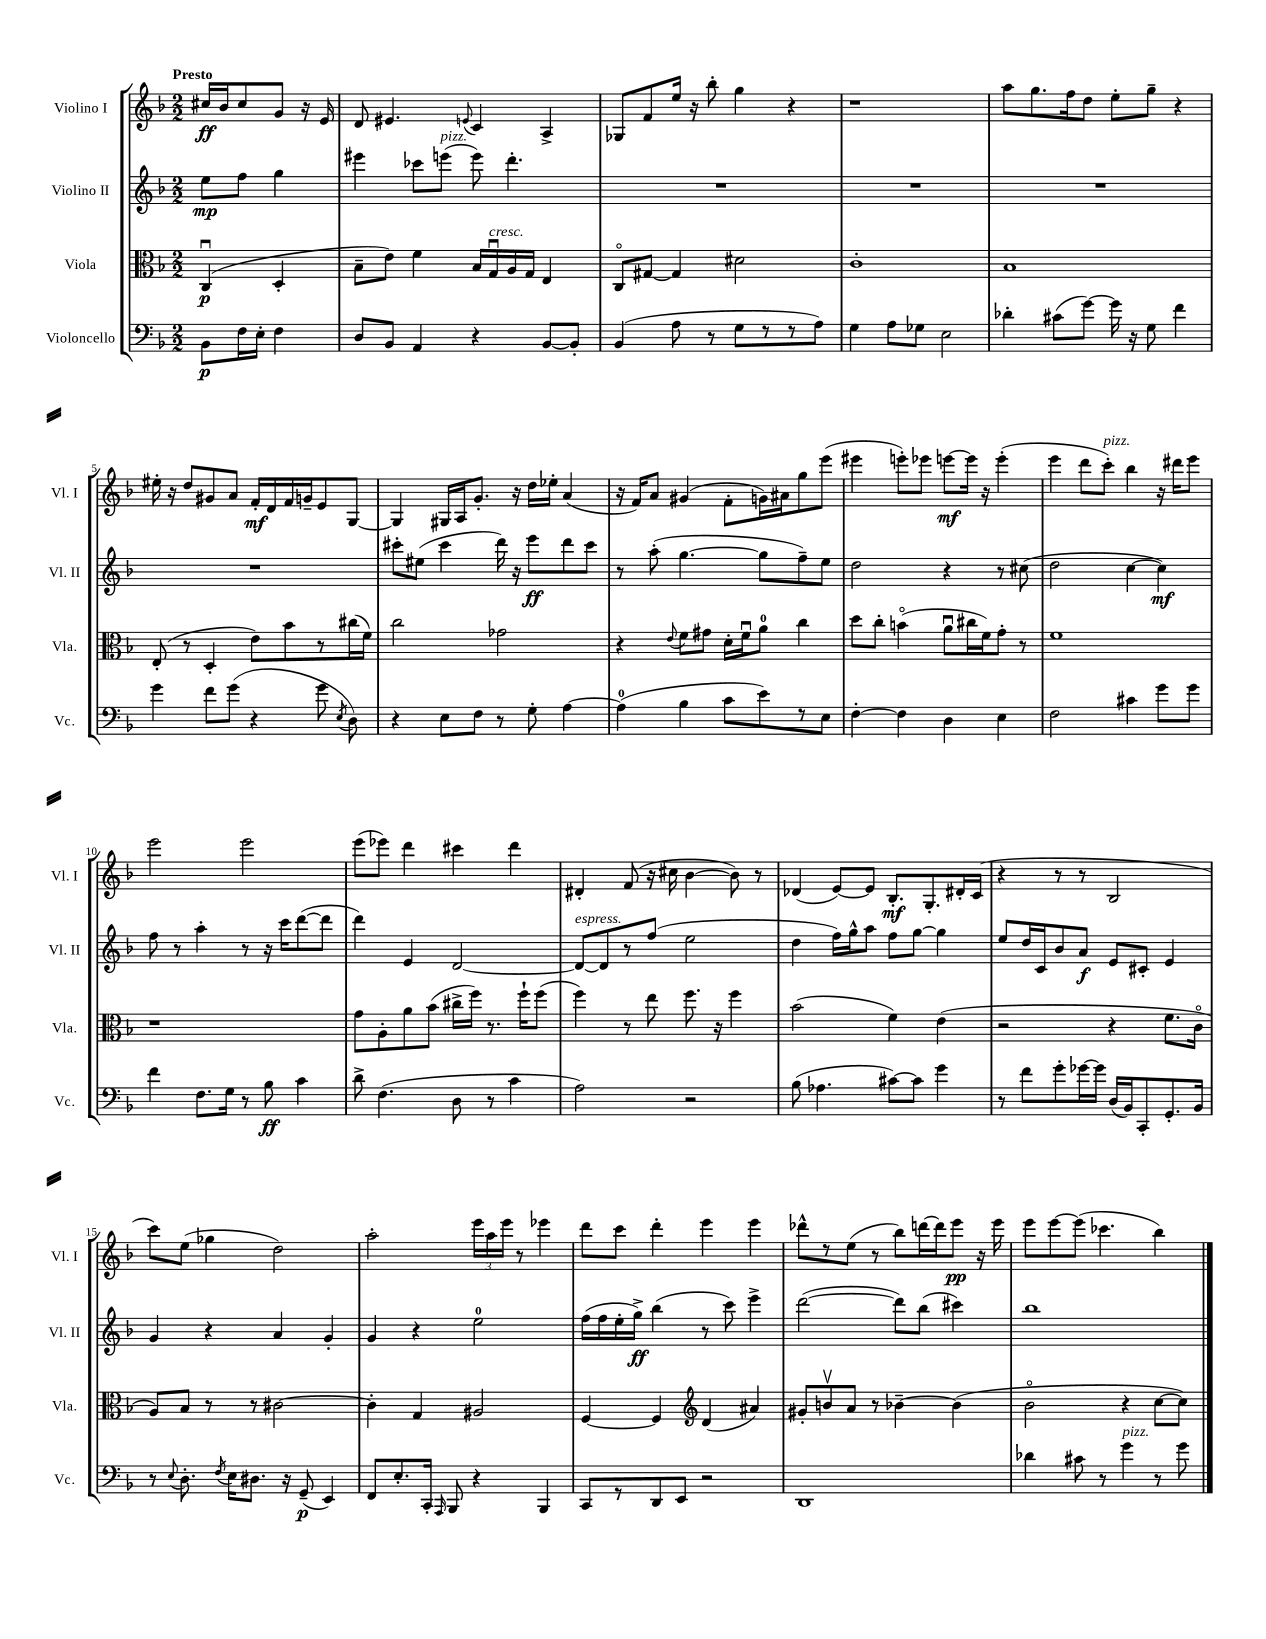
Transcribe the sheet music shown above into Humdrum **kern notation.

**kern	**dynam	**kern	**dynam	**kern	**dynam	**kern	**dynam
*part4	*part4	*part3	*part3	*part2	*part2	*part1	*part1
*staff4	*staff4	*staff3	*staff3	*staff2	*staff2	*staff1	*staff1
*I"Violoncello	*	*I"Viola	*	*I"Violino II	*	*I"Violino I	*
*I'Vc.	*	*I'Vla.	*	*I'Vl. II	*	*I'Vl. I	*
*clefF4	*	*clefC3	*	*clefG2	*	*clefG2	*
*k[b-]	*	*k[b-]	*	*k[b-]	*	*k[b-]	*
*M2/2	*	*M2/2	*	*M2/2	*	*M2/2	*
=	=	=	=	=	=	=	=
!	!	!	!	!	!	!LO:TX:a:B:t=Presto	!
8BB-\L	p	(4Cu/	p	8ee\L	mp	16cc#X/LL	ff
.	.	.	.	.	.	16b-/J	.
16F\L	.	.	.	8ff\J	.	8cc#/	.
16E'\JJ	.	.	.	.	.	.	.
4F\	.	4D'/	.	4gg\	.	8g/J	.
.	.	.	.	.	.	16r	.
.	.	.	.	.	.	16e/	.
=1	=1	=1	=1	=1	=1	=1	=1
8D/L	.	8B-~\L	.	4eee#X\	.	8d/	.
8BB-/J	.	8e\J)	.	.	.	4.e#X/	.
4AA/	.	4f\	.	8ccc-X\L	.	.	.
!	!	!	!	!LO:TX:a:i:t=pizz.	!	!	!
.	.	.	.	(8eeen\J	.	.	.
.	.	.	.	.	.	8qqen/	.
4r	.	16B-/LL	.	8eee\)	.	4c/	.
!	!	!LO:TX:a:i:t=cresc.	!	!	!	!	!
.	.	16Gu/	.	.	.	.	.
.	.	16A/	.	4.ddd'\	.	.	.
.	.	16G/JJ	.	.	.	.	.
[8BB-/L	.	4E/	.	.	.	4A^/	.
8BB-'/J]	.	.	.	.	.	.	.
=2	=2	=2	=2	=2	=2	=2	=2
(4BB-/	.	8C/L	.	1r	.	8G-X/L	.
.	.	[8G#X/J	.	.	.	8f/	.
8A\	.	4G#/]	.	.	.	16ee/Jk	.
.	.	.	.	.	.	16r	.
8r	.	.	.	.	.	8bb-'\	.
8G\L	.	2d#X\	.	.	.	4gg\	.
8r	.	.	.	.	.	.	.
8r	.	.	.	.	.	4r	.
8A\J)	.	.	.	.	.	.	.
=3	=3	=3	=3	=3	=3	=3	=3
4G\	.	1c'	.	1r	.	1r	.
8A\L	.	.	.	.	.	.	.
8G-X\J	.	.	.	.	.	.	.
2E\	.	.	.	.	.	.	.
=4	=4	=4	=4	=4	=4	=4	=4
4d-X'\	.	1B-	.	1r	.	8aa\L	.
.	.	.	.	.	.	8.gg\	.
(8c#X\L	.	.	.	.	.	.	.
.	.	.	.	.	.	16ff\k	.
[8g\J)	.	.	.	.	.	8dd\J	.
16g\]	.	.	.	.	.	8ee'\L	.
16r	.	.	.	.	.	.	.
8G\	.	.	.	.	.	8gg~\J	.
4f\	.	.	.	.	.	4r	.
!!LO:LB:g=z
=5	=5	=5	=5	=5	=5	=5	=5
4g\	.	(8E'/	.	1r	.	16ee#X'\	.
.	.	.	.	.	.	16r	.
.	.	8r	.	.	.	8dd/L	.
8f\L	.	4D'/	.	.	.	8g#X/	.
(8g\J	.	.	.	.	.	8a/J	.
4r	.	8e\L)	.	.	.	16f'/LL	mf
.	.	.	.	.	.	16d/	.
.	.	8b-\	.	.	.	16f/	.
.	.	.	.	.	.	16gn~/J	.
8g\	.	8r	.	.	.	8e/	.
8qE/	.	.	.	.	.	.	.
8D\)	.	(16cc#X\L	.	.	.	[8G/J	.
.	.	16f\JJ)	.	.	.	.	.
=6	=6	=6	=6	=6	=6	=6	=6
4r	.	2cc\	.	8ccc#X'\L	.	4G/]	.
.	.	.	.	(8ee#X\J	.	.	.
8E\L	.	.	.	4ccc#\	.	16G#X/LL	.
.	.	.	.	.	.	16A/J	.
8F\J	.	.	.	.	.	8.g'/J	.
8r	.	2g-X\	.	16ddd\)	.	.	.
.	.	.	.	16r	.	16r	.
8G'\	.	.	.	8eee\L	ff	16dd\LL	.
.	.	.	.	.	.	16ee-X'\JJ	.
[4A\	.	.	.	8ddd\	.	(4a/	.
.	.	.	.	8ccc#\J	.	.	.
=7	=7	=7	=7	=7	=7	=7	=7
(4A\]	.	4r	.	8r	.	16r	.
.	.	.	.	.	.	16f/KL)	.
.	.	.	.	(8aa'\	.	8a/J	.
.	.	8qqe/	.	.	.	.	.
4B-\	.	8f\L	.	[4.gg\	.	(4g#X/	.
.	.	8g#X\J	.	.	.	.	.
8c\L	.	16d'\LL	.	.	.	8f'\L	.
.	.	16fu\J	.	.	.	.	.
8e\)	.	8a\J	.	8gg\L]	.	16gn\L)	.
.	.	.	.	.	.	16a#X\J	.
8r	.	4cc\	.	8ff~\)	.	8gg\	.
8E\J	.	.	.	8ee\J	.	(8eee\J	.
=8	=8	=8	=8	=8	=8	=8	=8
[4F'\	.	8dd\L	.	2dd\	.	4eee#X\	.
.	.	8cc'\J	.	.	.	.	.
4F\]	.	(4bn\	.	.	.	8eeen'\L)	.
.	.	.	.	.	.	8eee-X\J	.
4D\	.	8au\L	.	4r	.	[8eeen\L	mf
.	.	16cc#X\L	.	.	.	16eee\Jk]	.
.	.	16f\J)	.	.	.	16r	.
4E\	.	8g'\J	.	8r	.	(4eee'\	.
.	.	8r	.	(8cc#X\	.	.	.
=9	=9	=9	=9	=9	=9	=9	=9
2F\	.	1f	.	2dd\	.	4eee\	.
.	.	.	.	.	.	8ddd\L	.
!	!	!	!	!	!	!LO:TX:a:i:t=pizz.	!
.	.	.	.	.	.	8ccc'\J)	.
4c#X\	.	.	.	[4cc\	.	4bb-\	.
8g\L	.	.	.	4cc\])	mf	16r	.
.	.	.	.	.	.	16ddd#X\KL	.
8g\J	.	.	.	.	.	8eee\J	.
!!LO:LB:g=z
=10	=10	=10	=10	=10	=10	=10	=10
4f\	.	1r	.	8ff\	.	2eee\	.
.	.	.	.	8r	.	.	.
8.F\L	.	.	.	4aa'\	.	.	.
16G\Jk	.	.	.	.	.	.	.
8r	.	.	.	8r	.	2eee\	.
8B-\	ff	.	.	16r	.	.	.
.	.	.	.	16ccc\KL	.	.	.
4c\	.	.	.	([8ddd\	.	.	.
.	.	.	.	8ddd\J]	.	.	.
=11	=11	=11	=11	=11	=11	=11	=11
8d^\	.	8g\L	.	4ddd\)	.	(8eee\L	.
(4.F\	.	8A'\	.	.	.	8eee-X\J)	.
.	.	8a\	.	4e/	.	4ddd\	.
.	.	(8b-\J	.	.	.	.	.
8D\	.	16cc#X^\LL	.	[2d/	.	4ccc#X\	.
.	.	16ff\JJ)	.	.	.	.	.
8r	.	8.r	.	.	.	.	.
4c\	.	.	.	.	.	4ddd\	.
.	.	16ff`\KL	.	.	.	.	.
.	.	(8ff\J	.	.	.	.	.
=12	=12	=12	=12	=12	=12	=12	=12
!	!	!	!	!LO:TX:a:i:t=espress.	!	!	!
2A\)	.	4ff\)	.	8d/L_	.	4d#X'/	.
.	.	.	.	8d/]	.	.	.
.	.	8r	.	8r	.	(8f/	.
.	.	8ee\	.	(8ff/J	.	16r	.
.	.	.	.	.	.	16cc#X\	.
2r	.	8.ff\	.	2ee\	.	[4b-\	.
.	.	16r	.	.	.	.	.
.	.	4ff\	.	.	.	8b-\])	.
.	.	.	.	.	.	8r	.
=13	=13	=13	=13	=13	=13	=13	=13
(8B-\	.	(2b-\	.	4dd\	.	(4d-X/	.
4.A-X\	.	.	.	.	.	.	.
.	.	.	.	16ff\LL)	.	[8e/L)	.
.	.	.	.	16gg^^\J	.	.	.
.	.	.	.	8aa\J	.	8e/J]	.
[8c#X\L)	.	4f\)	.	8ff\L	.	8.B-'/L	mf
8c#\J]	.	.	.	[8gg\J	.	.	.
.	.	.	.	.	.	8.G'/	.
4g\	.	(4e\	.	4gg\]	.	.	.
.	.	.	.	.	.	16d#X'/L	.
.	.	.	.	.	.	(16c/JJ	.
=14	=14	=14	=14	=14	=14	=14	=14
8r	.	2r	.	8ee/L	.	4r	.
8f\L	.	.	.	16dd/L	.	.	.
.	.	.	.	16c/J	.	.	.
8g'\	.	.	.	8b-/	.	8r	.
[16g-X\L	.	.	.	8a/J	f	8r	.
16g-\JJ]	.	.	.	.	.	.	.
(16D/LL	.	4r	.	8e/L	.	2B-/	.
16BB-/J)	.	.	.	.	.	.	.
8CC'/	.	.	.	8c#X'/J	.	.	.
8.GG'/	.	8.f\L	.	4e/	.	.	.
16BB-/Jk	.	16c\Jk	.	.	.	.	.
!!LO:LB:g=z
=15	=15	=15	=15	=15	=15	=15	=15
8r	.	8A/L)	.	4g/	.	8ccc\L)	.
8qqE/	.	.	.	.	.	.	.
8.D'\	.	8B-/J	.	.	.	(8ee\J	.
.	.	8r	.	4r	.	4gg-X\	.
8qF/	.	.	.	.	.	.	.
16E\KL	.	.	.	.	.	.	.
8.D#X\J	.	8r	.	.	.	.	.
.	.	[2c#X\	.	4a/	.	2dd\)	.
16r	.	.	.	.	.	.	.
(8GG~/	p	.	.	.	.	.	.
4EE/)	.	.	.	4g'/	.	.	.
=16	=16	=16	=16	=16	=16	=16	=16
8FF/L	.	4c#'\]	.	4g/	.	2aa'\	.
8.E'/	.	.	.	.	.	.	.
.	.	4G/	.	4r	.	.	.
16CC'/Jk	.	.	.	.	.	.	.
16qqAAA/	.	.	.	.	.	.	.
8BBB-/	.	.	.	.	.	.	.
4r	.	2A#X/	.	2ee\	.	24eee\LL	.
.	.	.	.	.	.	24aa\	.
.	.	.	.	.	.	24eee\JJ	.
.	.	.	.	.	.	8r	.
4BBB-/	.	.	.	.	.	4eee-X\	.
=17	=17	=17	=17	=17	=17	=17	=17
8CC/L	.	[4F/	.	(16ff\LL	.	8ddd\L	.
.	.	.	.	16ff\	.	.	.
8r	.	.	.	16ee'\	.	8ccc\J	.
.	.	.	.	16gg^\JJ)	ff	.	.
8DD/	.	4F/]	.	(4bb-\	.	4ddd'\	.
8EE/J	.	.	.	.	.	.	.
*	*	*clefG2	*	*	*	*	*
2r	.	(4d/	.	8r	.	4eee\	.
.	.	.	.	8ccc\)	.	.	.
.	.	4a#X/)	.	4eee^\	.	4eee\	.
=18	=18	=18	=18	=18	=18	=18	=18
1DD	.	8g#X'/L	.	([2ddd\	.	8ddd-X^^\L	.
.	.	8bnv/	.	.	.	8r	.
.	.	8a/J	.	.	.	(8ee\J	.
.	.	8r	.	.	.	8r	.
.	.	[4b-X~\	.	8ddd\L])	.	8bb-\L)	.
.	.	.	.	(8bb-\J	.	[16dddn\L	.
.	.	.	.	.	.	16ddd\J]	.
.	.	(4b-\]	.	4ccc#X\)	.	8eee\J	pp
.	.	.	.	.	.	16r	.
.	.	.	.	.	.	16eee\	.
=19	=19	=19	=19	=19	=19	=19	=19
4d-X\	.	2b-\	.	1bb-	.	8eee\L	.
.	.	.	.	.	.	[8eee\	.
8c#X\	.	.	.	.	.	(8eee\J]	.
8r	.	.	.	.	.	4.ccc-X\	.
!LO:TX:a:i:t=pizz.	!	!	!	!	!	!	!
4g\	.	4r	.	.	.	.	.
8r	.	[8cc\L	.	.	.	4bb-\)	.
8g\	.	8cc\J])	.	.	.	.	.
==	==	==	==	==	==	==	==
*-	*-	*-	*-	*-	*-	*-	*-
